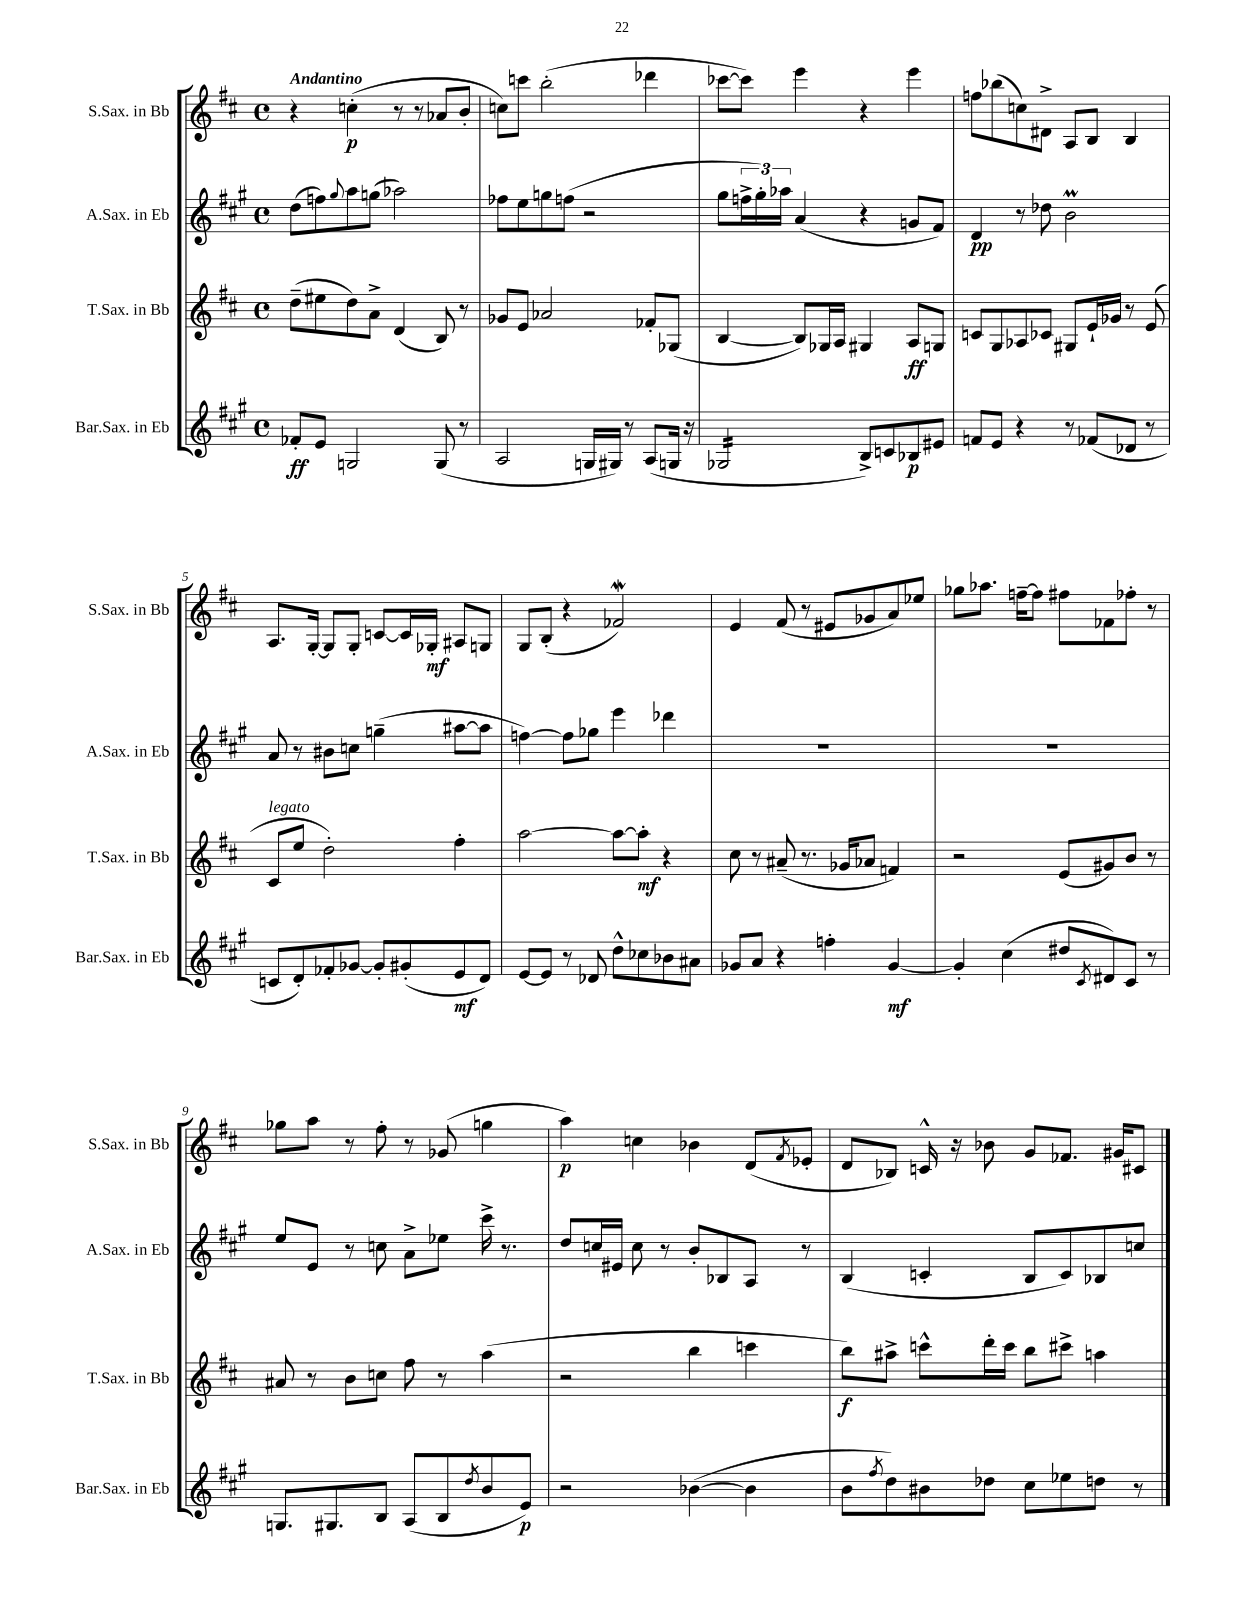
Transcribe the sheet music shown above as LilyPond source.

<<
\new StaffGroup <<
\new Staff = "s0" \with { instrumentName = "S.Sax. in Bb" shortInstrumentName = "S.Sax. in Bb" } {
    \clef treble \key d \major \defaultTimeSignature \time 4/4 \tempo "Andantino"
    r4 c''4-.\p( r8 r8 aes'8 b'8-. |
    c''8) c'''8 b''2-.( des'''4 |
    ces'''8~ ces'''8) e'''4 r4 e'''4 |
    f''8 bes''8( c''8) dis'8-> a8 b8 b4 |
    a8. g16~-. g8 g8-. c'8~ c'16 ges16-.\mf ais8 g8 |
    g8 b8-.( r4 fes'2\mordent) |
    e'4 fis'8( r8 eis'8 ges'8 a'8) ees''8 |
    ges''8 aes''8. f''16~-- f''8 fis''8 fes'8 fes''8-. r8 |
    ges''8 a''8 r8 fis''8-. r8 ges'8( g''4 |
    a''4\p) c''4 bes'4 d'8( \acciaccatura { fis'8 } ees'8-. |
    d'8 bes8) c'16-^ r16 bes'8 g'8 fes'8. gis'16 cis'8 \bar "|." |
}
\new Staff = "s1" \with { instrumentName = "A.Sax. in Eb" shortInstrumentName = "A.Sax. in Eb" } {
    \clef treble \key a \major \defaultTimeSignature \time 4/4
    d''8( f''8) \appoggiatura { gis''8 } a''8 g''8( aes''2) |
    fes''8 e''8 g''8 f''8( r2 |
    gis''8 \tuplet 3/2 { f''16-> gis''16-.) aes''16 } a'4( r4 g'8 fis'8) |
    d'4\pp r8 des''8 b'2\prall |
    a'8 r8 bis'8 c''8 g''4--( ais''8~ ais''8 |
    f''4~) f''8 ges''8 e'''4 des'''4 |
    R1 |
    R1 |
    e''8 e'8 r8 c''8 a'8-> ees''8 cis'''16-> r8. |
    d''8 c''16 eis'16 c''8 r8 b'8-. bes8 a8 r8 |
    b4( c'4-. b8 c'8) bes8 c''8 \bar "|." |
}
\new Staff = "s2" \with { instrumentName = "T.Sax. in Bb" shortInstrumentName = "T.Sax. in Bb" } {
    \clef treble \key d \major \defaultTimeSignature \time 4/4
    d''8--( eis''8 d''8) a'8-> d'4( b8) r8 |
    ges'8 e'8 aes'2 fes'8-. ges8( |
    b4~ b8) ges16 a16 gis4 a8\ff g8 |
    c'8 g8 aes8 ces'8 gis8 e'16-! ges'16 r8 e'8( |
    cis'8^\markup { \italic "legato" } e''8 d''2-.) fis''4-. |
    a''2~ a''8~ a''8-.\mf r4 |
    cis''8 r8 ais'8--( r8. ges'16 aes'8 f'4) |
    r2 e'8( gis'8) b'8 r8 |
    ais'8 r8 b'8 c''8 fis''8 r8 a''4( |
    r2 b''4 c'''4 |
    b''8\f) ais''8-> c'''8-^ d'''16-. c'''16 b''8 cis'''8-> a''4 \bar "|." |
}
\new Staff = "s3" \with { instrumentName = "Bar.Sax. in Eb" shortInstrumentName = "Bar.Sax. in Eb" } {
    \clef treble \key a \major \defaultTimeSignature \time 4/4
    fes'8-.\ff e'8 g2 g8( r8 |
    a2 g16 gis16) r8 a8( g16 r16 |
    ges2:16 b8->) c'8 bes8\p eis'8 |
    f'8 e'8 r4 r8 fes'8( des'8 r8 |
    c'8 d'8-.) fes'8-. ges'8~ ges'8-. gis'8-.( e'8\mf d'8) |
    e'8~ e'8 r8 des'8 d''8-^ ces''8 bes'8 ais'8 |
    ges'8 a'8 r4 f''4-. ges'4~\mf |
    ges'4-. cis''4( dis''8 \acciaccatura { cis'8 } dis'8) cis'8 r8 |
    g8. gis8. b8 a8( b8 \acciaccatura { d''8 } b'8 e'8\p) |
    r2 bes'4~( bes'4 |
    b'8 \acciaccatura { fis''8 } d''8) bis'8 des''8 cis''8 ees''8 d''8 r8 \bar "|." |
}
>>
>>
